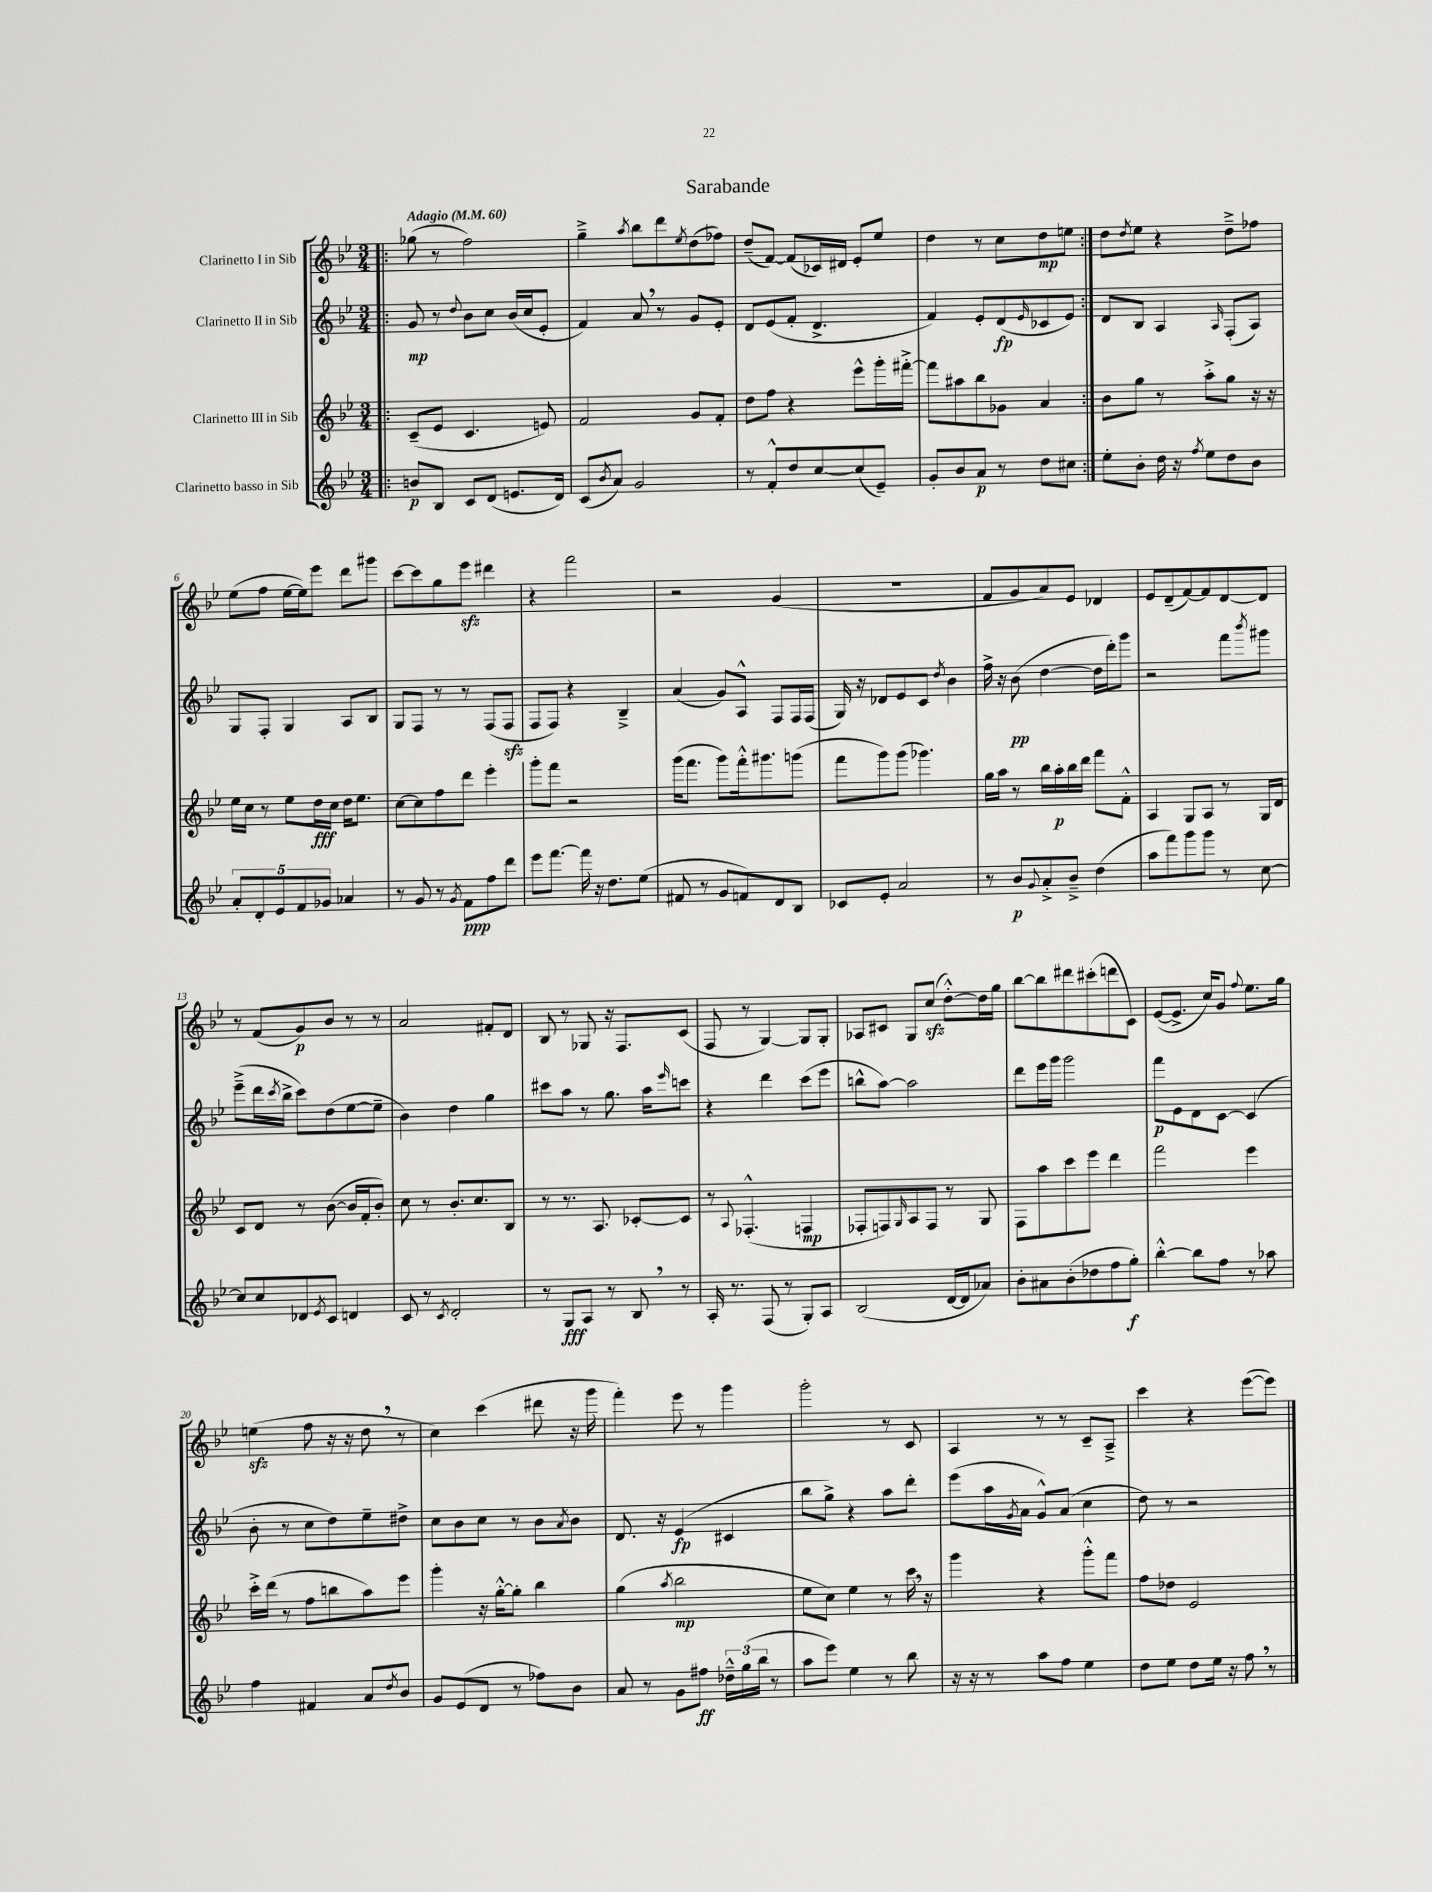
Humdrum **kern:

**kern	**kern	**kern	**kern
*staff4	*staff3	*staff2	*staff1
*clefG2	*clefG2	*clefG2	*clefG2
*k[b-e-]	*k[b-e-]	*k[b-e-]	*k[b-e-]
*M3/4	*M3/4	*M3/4	*M3/4
*MM60	*MM60	*MM60	*MM60
=!|:	=!|:	=!|:	=!|:
8b/L	(8c~/L	8g/	(8gg-\
8B-/J	8e-/J	8r	8r
.	.	8qqdd/	.
8c/L	4.c/	8b-\L	2ff\)
(8d/J	.	8cc\J	.
8.e/L	.	(16b-/LL	.
.	.	16cc/J	.
.	8e/)	8e-'/J	.
16d/Jk)	.	.	.
=	=	=	=
(8c/L	2f/	4f/)	4gg~^\
8qb-/	.	.	.
8a/J)	.	.	.
.	.	.	8qaa/
2g/	.	8a/	8bb-\L
.	.	8r	8ddd\
.	.	.	8qee-/
.	8g/L	8g/L	(8dd\
.	8f'/J	8e-'/J	8ff-\J)
=	=	=	=
8r	8dd\L	8d/L	(8dd~/L
8f'^^/L	8ff\J	(8e-/	[8f/J)
8dd/	4r	8f'/J	(8f/]L
[8cc/	.	4.d^/	16c-/L)
.	.	.	16d#/JJ
(8cc/]	8eee-^^\L	.	8e-'/L
8e-~/J)	16ggg'\L	.	8ee-/J
.	[16fff#'^\JJ	.	.
=	=	=	=
8g'/L	8fff#\]L	4f/)	4dd\
8b-/	8aa#\	.	.
8a/J	8bb-\	8e-'/L	8r
8r	8g-\J	(8d/	8cc\L
.	.	16qqe-/	.
8dd\L	4a/	8c-/	8dd\
8cc#\J	.	8e-/J)	8ee\J
=:|!	=:|!	=:|!	=:|!
8ee-'\L	8b-\L	8d/L	8dd\L
.	.	.	8qdd/
8b-'\J	8gg\J	8B-/J	8ee-\J
16dd\	8r	4A/	4r
16r	.	.	.
8qff/	.	.	.
8ee-\L	8aa'^\L	.	.
.	.	16qqA/	.
8dd\	8gg\J	(8F'/L	8dd~^\L
8b-\J	16r	8A/J)	8ff-\J
.	16r	.	.
=	=	=	=
10a'/L	16ee-\LL	8G/L	(8ee-\L
.	16cc\JJ	.	.
10d'/	.	.	.
.	8r	8F'/J	8ff\J
10e-/	.	.	.
.	8ee-\L	4G/	[16ee-\LL
10f/	.	.	.
.	.	.	16ee-\]J)
.	16dd\L	.	8eee-\J
10g-/J	.	.	.
.	16cc\JJ	.	.
4a-/	16dd\LK	8A/L	8ddd\L
.	8.ee-\J	.	.
.	.	8B-/J	8ggg#\J
=	=	=	=
8r	[8cc\L	8G/L	[8ccc\L
8g/	8cc\]	8F/J	8ccc\]
8r	8ff\	8r	8gg\
8qg/	.	.	.
8f\L	8ddd\J	8r	8eee-\J
8ff\	4eee-'\	(8F/L	4ddd#\
8ddd\J	.	8F/J	.
=	=	=	=
8eee-\L	8ggg'\L	8F/L	4r
[8.fff\J	8fff\J	8F/J)	.
.	2r	4r	2fff\
16fff\]	.	.	.
16r	.	.	.
8.dd\L	.	.	.
.	.	4B-~^/	.
(8ee-\J	.	.	.
=	=	=	=
8f#/	(16ggg\LK	(4a/	2r
.	8.fff\J	.	.
8r	.	.	.
8g/L	8ggg\L)	8g/L)	.
8f/)	16fff'^^\k	8A^^/J	.
.	8.ggg#\	.	.
8d/	.	8F/L	(4g/
8B-/J	(8ggg\J	16F/L	.
.	.	(16F/JJ	.
=	=	=	=
8c-/L	8fff\L	16G/)	2.r
.	.	16r	.
8e-'/J	8ggg\)	8d-/L	.
2a/	(8ggg\J	8e-/	.
.	4.ggg-\)	8c/J	.
.	.	8qdd/	.
.	.	4b-\	.
=	=	=	=
8r	16gg\LL	16ff^\	8f/L
.	16aa\JJ	16r	.
8b-/L	8r	(8b-\	8g/
8qqg/	.	.	.
8a'^/	16bb-\LL	[4dd\	8a/)
.	16aa'\	.	.
8b-~^/J	16bb-\	.	8e-/J
.	16ddd\JJ	.	.
(4dd\	8fff\L	16dd\]LL	4d-/
.	.	16ddd'\J)	.
.	8f'^^\J	8ggg\J	.
=	=	=	=
8aa\L	4A/	2r	8e-/L
8fff\)	.	.	(8d~/
8ggg\	8G/L	.	[8f/)
8ggg\J	8A/J	.	8f/]
8r	8r	8fff\L	[8d/
.	.	8qbbb-/	.
[8cc\	16G/LL	8ggg#\J	8d/]J
.	16d/JJ	.	.
=	=	=	=
8cc/]L	8c/L	(8eee-~^\L	8r
8cc/	8d/J	16ddd\L	(8f/L
.	.	8qccc/	.
.	.	16bb-^\JJ	.
8d-/	8r	8ccc\L)	8g/)
8qe-/	.	.	.
8c/J	([8b-\	(8dd\	8b-/J
4d/	16b-/]LL	[8ee-\	8r
.	16f'/J	.	.
.	8b-'/J)	8ee-~\]J	8r
=	=	=	=
8c/	8cc\	4b-\)	2a/
8r	8r	.	.
8qc/	.	.	.
2d'/	8.b-'/L	4dd\	.
.	8.cc/	.	.
.	.	4gg\	8f#'/L
.	8B-/J	.	8d/J
=	=	=	=
8r	8r	8ccc#\L	8B-/
8G/L	8.r	8aa\J	8r
8A/J	.	8r	8G-/
.	8.A/	.	.
8r	.	8.gg\	16r
.	.	.	8.F/L
8B-/	[8c-'/L	.	.
.	.	16aa\LK	.
.	.	16qqeee-/	.
8r	8c-/]J	8ccc\J	(8c/J
=	=	=	=
16A'/	8r	4r	8F/
8.r	.	.	.
.	8qqA/	.	.
.	(4.F-'^^/	.	8r
(8F/	.	4ddd\	[4G/)
8r	.	.	.
8G'/L)	4F/	(8ccc\L	8G/]L
8A/J	.	8eee-\J	8G'/J
=	=	=	=
(2B-/	8F-'/L	8bb^^\L	8A-/L
.	8F/)	[8aa\J)	8c#/J
.	16qqG/	.	.
.	8A/	2aa\]	8G/L
.	8F/J	.	(8cc/J
[16d/LL	8r	.	[8dd'^^\L)
16d/]J	.	.	.
8a-/J)	8G/	.	16dd\]L
.	.	.	16gg\JJ
=	=	=	=
8b-'\L	8F\L	8ddd\L	[8bb-\L
8a#\	8aa\	16eee-\L	8bb-\]
.	.	16ggg\JJ	.
(8b-'\	8ccc\	2ggg\	8ddd#\
8dd-\	8eee-\J	.	(8ccc#'\
8ff\	4ddd\	.	8ddd\
8gg'\J)	.	.	8c\J)
=	=	=	=
[4bb-'^^\	2fff\	8fff\L	([8e-/L
.	.	8e-\	8.e-^/]J
8bb-\]L	.	8d\	.
.	.	.	16cc/LK)
8ff\J	.	[8c\J	8g/J
.	.	.	8qqff/
8r	4eee-\	(4c/]	8.ee-\L
8aa-\	.	.	.
.	.	.	16gg\Jk
=	=	=	=
4ff\	16ccc'^\LL	8b-'\	(4ee\
.	(16ddd\JJ	.	.
.	8r	8r	.
4f#/	8ff\L	8cc\L	8ff\
.	8bb\	8dd\)	16r
.	.	.	16r
8a/L	8aa\)	8ee-~\	8dd\
8qdd/	.	.	.
8b-/J	8eee-\J	8dd#^\J	8r
=	=	=	=
8g/L	4ggg'\	8cc\L	4cc\)
(8e-/	.	8b-\	.
8d/J	16r	8cc\J	(4ccc\
.	[16gg'^^\LK	.	.
8r	8gg'\]J	8r	.
8ff-\L)	4bb-\	8b-\L	8ddd#\
.	.	8qa/	.
8b-\J	.	8b-\J	16r
.	.	.	16ggg\
=	=	=	=
8a/	(4gg\	8.d/	4fff'\)
8r	.	.	.
.	.	16r	.
.	8qaa/	.	.
8g\L	2bb-\	(4e-/	8eee-\
8ff#\J	.	.	8r
24dd-~^^\LL	.	4c#/	4ggg\
(24gg\	.	.	.
24bb-\JJ	.	.	.
8r	.	.	.
=	=	=	=
8aa\L	8ee-\L	8bb-\L	2ggg'\
8eee-\J)	8cc\J)	8gg^\J)	.
4ee-\	4ee-\	4r	.
8r	8r	8aa\L	8r
8bb-\	16ccc\	8ddd'\J	8c/
.	16r	.	.
=	=	=	=
16r	4ggg\	(8eee-\L	4A/
16r	.	.	.
8r	.	16aa\L	.
.	.	8qg/	.
.	.	16a\JJ	.
8aa\L	4r	8g^^/L)	8r
8ff\J	.	(8a/J	8r
4ee-\	8ggg'^^\L	4cc\	8c~/L
.	8fff\J	.	8A~^/J
=	=	=	=
8dd\L	8ff\L	8dd\)	4ccc\
8ee-\J	8dd-\J	8r	.
8dd\L	2e-/	2r	4r
16ee-\Jk	.	.	.
16r	.	.	.
8ff\	.	.	([8eee-\L
8r	.	.	8eee-\]J)
==	==	==	==
*-	*-	*-	*-
